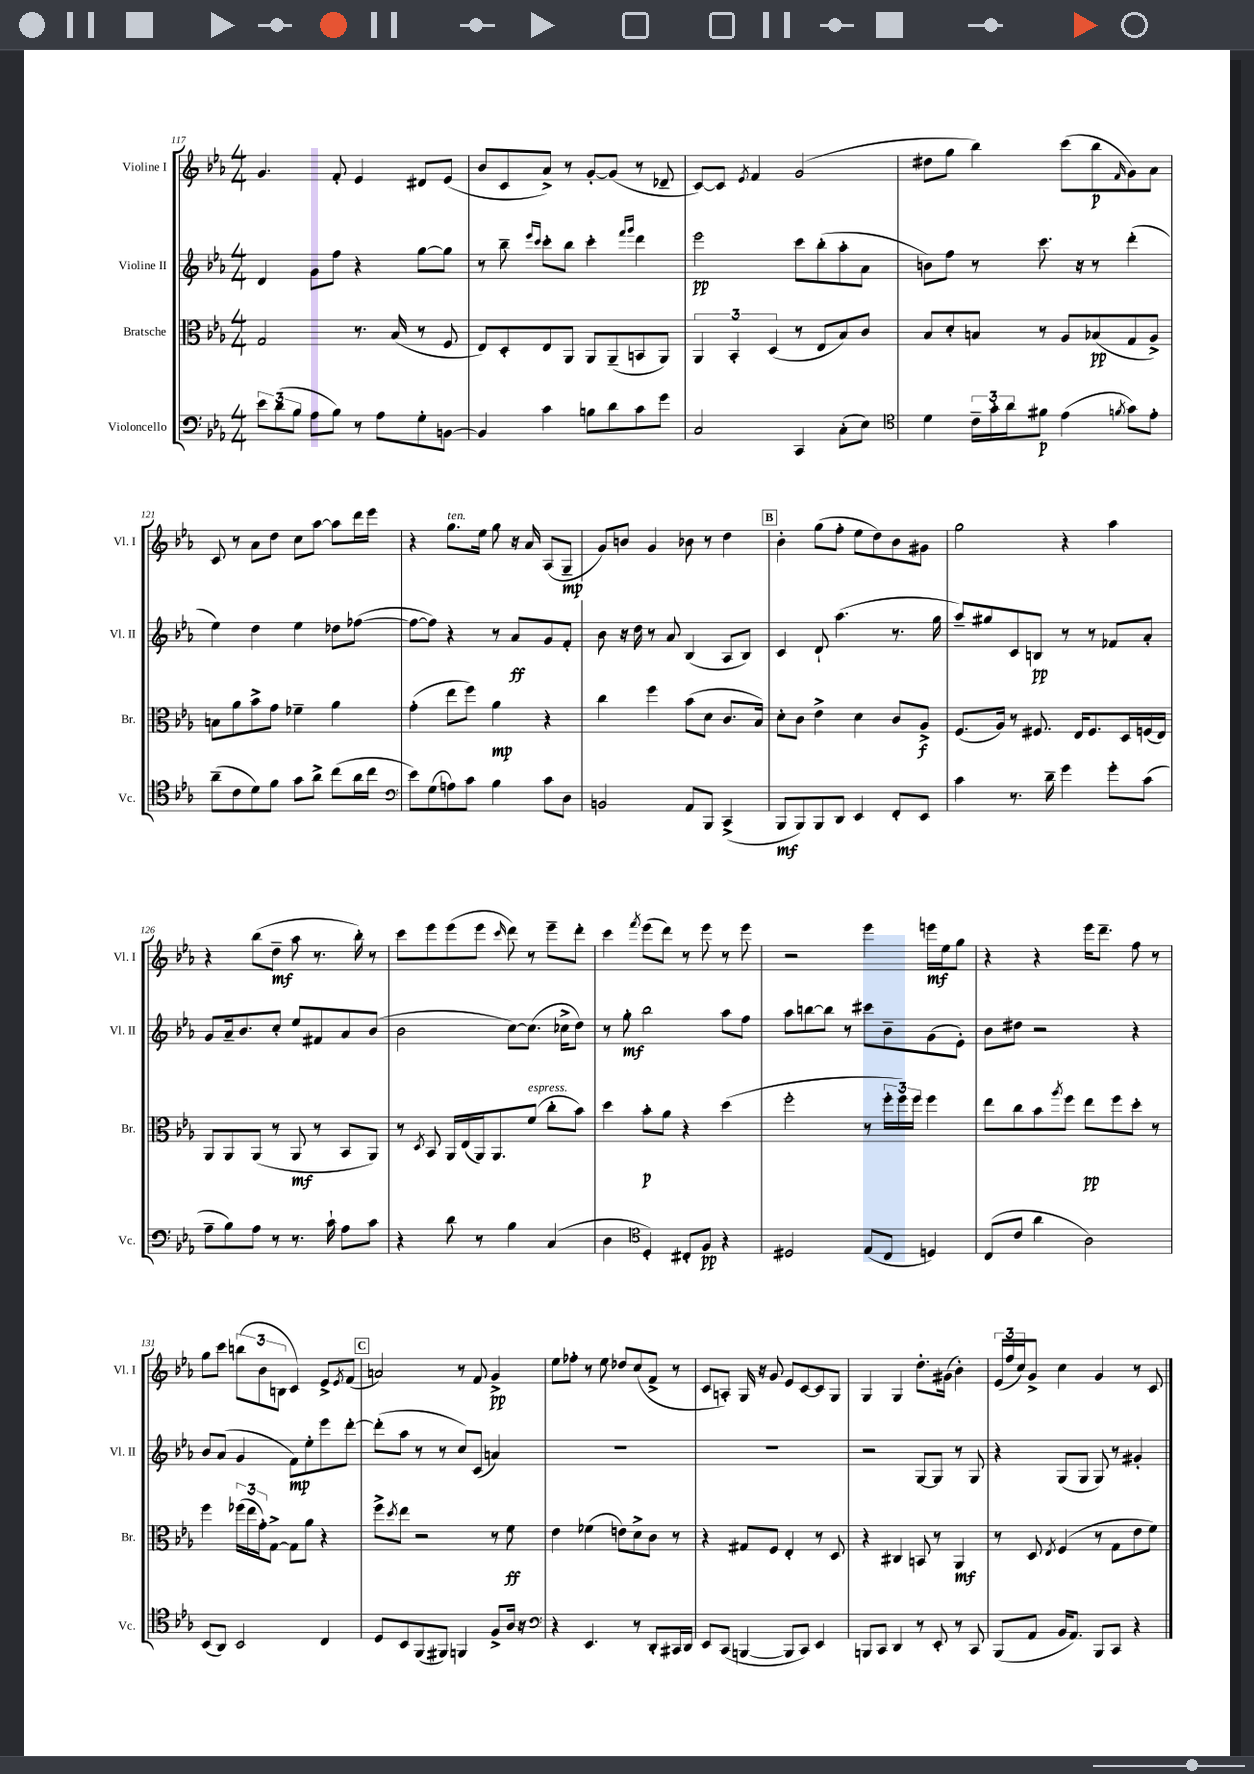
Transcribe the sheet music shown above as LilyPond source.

<<
\new StaffGroup <<
\new Staff = "s0" \with { instrumentName = "Violine I" shortInstrumentName = "Vl. I" } {
    \clef treble \key ees \major \numericTimeSignature \time 4/4
    g'4. f'8-. ees'4 dis'8 ees'8( |
    bes'8 c'8 aes'8->) r8 g'8~-. g'8( r8 des'8-- |
    c'8~) c'8 \acciaccatura { ees'8 } f'4 g'2( |
    dis''8 g''8 bes''4) c'''8( bes''8\p \grace { f'16 } g'8) aes'8 |
    c'8 r8 aes'8 d''8 c''8 aes''8~ aes''8 d'''16 ees'''16 |
    r4 g''8.^\markup { \italic "ten." } ees''16 g''8 r16 aes'16 aes8( g8--\mp |
    g'8) b'8 g'4 bes'8 r8 d''4 |
    \mark \markup { \box "B" } bes'4-. g''8( f''8-. ees''8 d''8) bes'8 gis'8 |
    g''2 r4 aes''4 |
    r4 bes''8( d''8--\mf aes''8 r8. bes''16-.) r8 |
    c'''8 ees'''8 ees'''8( ees'''8 \grace { c'''16 } d'''8) r8 ees'''8-- d'''8-. |
    c'''4 \acciaccatura { f'''8 } ees'''8( d'''8) r8 ees'''8 r8 ees'''8 |
    r2 ees'''4 e'''16\mf ees''16 g''8 |
    r4 r4 ees'''16 d'''8.-- f''8 r8 |
    g''8 c'''8 \tuplet 3/2 { b''8( bes'8 b8 } c'4) ees'8-> \acciaccatura { ees'8 } f'8( |
    \mark \markup { \box "C" } a'2) r8 f'8 g'4->\pp |
    ees''8 fes''8-. r8 ees''8 des''8 c''8( f'8-> r8 |
    c'8 a8-.) g16 r16 g'8 ees'8 c'8~ c'8 g8 |
    g4 g4 d''8.-. gis'16( bes'4-.) |
    \tuplet 3/2 { ees'16( f''16 c''16) } g'8-> c''4 g'4 r8 c'8 \bar "|." |
}
\new Staff = "s1" \with { instrumentName = "Violine II" shortInstrumentName = "Vl. II" } {
    \clef treble \key ees \major \numericTimeSignature \time 4/4
    d'4 g'8 f''8 r4 g''8~ g''8 |
    r8 bes''8-- \grace { ees'''16 c'''16 } c'''8-. bes''8 c'''4-. \grace { f'''16 g'''16 } d'''4 |
    ees'''2\pp c'''8 bes''8-.( aes''8-. aes'8 |
    b'8) f''8 r8 c'''8. r16 r8 d'''4-.( |
    ees''4) d''4 ees''4 des''8 fes''8~( |
    fes''8~ fes''8) r4 r8 aes'8\ff g'8 f'8-. |
    bes'8 r16 d''16 r8 aes'8 bes4( aes8 bes8) |
    \mark \markup { \box "B" } c'4 d'8-! aes''4.( r8. g''16 |
    aes''8--) gis''8 c'8 b8\pp r8 r8 fes'8 aes'8-. |
    g'8 aes'16-- bes'8. c''8-. ees''8 fis'8 aes'8 bes'8( |
    bes'2 c''8~) c''8.( ces''16-> d''8) |
    r8 g''8-.\mf bes''2 aes''8 f''8 |
    aes''8 b''8~ b''8 r8 cis'''8 bes'8-- g'8( ees'8-.) |
    bes'8 dis''8 r2 r4 |
    bes'8 aes'8( g'4 f'8\mp) ees''8-. ees'''8 d'''8~-. |
    \mark \markup { \box "C" } d'''8-.( aes''8 r8 r8 c''8) c'8( a'4) |
    R1 |
    R1 |
    r2 g8~ g8 r8 g8 |
    r4 g8( g8 g8) r8 gis'4-. \bar "|." |
}
\new Staff = "s2" \with { instrumentName = "Bratsche" shortInstrumentName = "Br." } {
    \clef alto \key ees \major \numericTimeSignature \time 4/4
    g2 r8. bes16( r8 f8 |
    ees8) d8-. ees8 aes,8 aes,8 aes,8--( b,8 aes,8) |
    \tuplet 3/2 { aes,4 bes,4-. d4( } r8 ees8 bes8) c'8 |
    bes8 d'8-. b8 r8 aes8 bes8\pp( g8 aes8->) |
    b8 aes'8 bes'8-> g'8 fes'4-- aes'4 |
    g'4-.( ees''8 f''8) aes'4\mp r4 |
    c''4 f''4 bes'8( d'8 c'8. bes16) |
    \mark \markup { \box "B" } d'8-. c'8 ees'4-> d'4 c'8 aes8->\f |
    f8.( aes16) r8 fis8. ees16 fis8. d16 f16( ees16) |
    aes,8 aes,8 aes,8( r8 aes,8\mf r8 bes,8 aes,8) |
    r8 \acciaccatura { d8 } bes,8 aes,16 ees16( aes,16) aes,8. f'8^\markup { \italic "espress." }( c''8-. bes'8) |
    d''4 bes'8-.\p aes'8 r4 d''4( |
    f''2-. r8 \tuplet 3/2 { f''16-. f''16) f''16 } f''4 |
    ees''8 c''8 bes'8 \acciaccatura { aes''8 } f''8 ees''8\pp f''8 d''8-. r8 |
    f''4 \tuplet 3/2 { fes''16( ees''16 g'16-.) } g8~-> g8 aes'8 r4 |
    \mark \markup { \box "C" } f''8-> \acciaccatura { d''8 } ees''8 r2 r8 f'8\ff |
    ees'4 fes'4( e'8) d'8-> c'8 r8 |
    r4 gis8 f8 ees4-. r8 d8 |
    r4 cis4 b,8 r8 aes,4\mf |
    r8 d8 \acciaccatura { ees8 } f4( r8 g8 ees'8 f'8) \bar "|." |
}
\new Staff = "s3" \with { instrumentName = "Violoncello" shortInstrumentName = "Vc." } {
    \clef bass \key ees \major \numericTimeSignature \time 4/4
    \tuplet 3/2 { ees'8 d'8( bes8 } aes8 bes8) r8 aes8 g8-. b,8~ |
    b,4 c'4 b8 d'8 c'8 g'8 |
    c2 c,4 c8-.( ees8) |
    \clef tenor d'4 \tuplet 3/2 { c'16-- g'16-. aes'16 } fis'8\p ees'4( \acciaccatura { f'8 } g'8) ees'8-. |
    aes'8--( c'8 d'8) f'8 g'8 aes'8-> c''8( aes'16 c''16 |
    \clef bass ees'8) g8( a8) c'8 bes4 c'8 d8 |
    b,2 aes,8 bes,,8 c,4->( |
    \mark \markup { \box "B" } bes,,8\mf bes,,8) bes,,8 d,8 ees,4 f,8-. ees,8 |
    c'4 r8. d'16-- g'4 g'8-. c'8( |
    aes8-- bes8) aes8 r8 r8. c'16-! aes8 c'8 |
    r4 d'8 r8 bes4 c4( |
    d4 \clef tenor d4-.) cis8-. f8\pp r4 |
    dis2 ees8( c8 d4) |
    c8( c'8 aes'4 aes2) |
    bes,8( aes,8) bes,2 c4 |
    \mark \markup { \box "C" } d8 bes,8 f,8( fis,8) f,4 f8-> aes16 r16 |
    \clef bass r4 ees,4. r8 d,8-. cis,16 d,16 |
    ees,8 c,8( b,,4~ b,,8 c,8) ees,4 |
    b,,8 c,8 d,4 r8 ees,8-. r8 c,8 |
    bes,,8( aes,8 bes,16 aes,8.) bes,,8 c,8 r4 \bar "|." |
}
>>
>>
\layout { \context { \Score currentBarNumber = #117 } }
